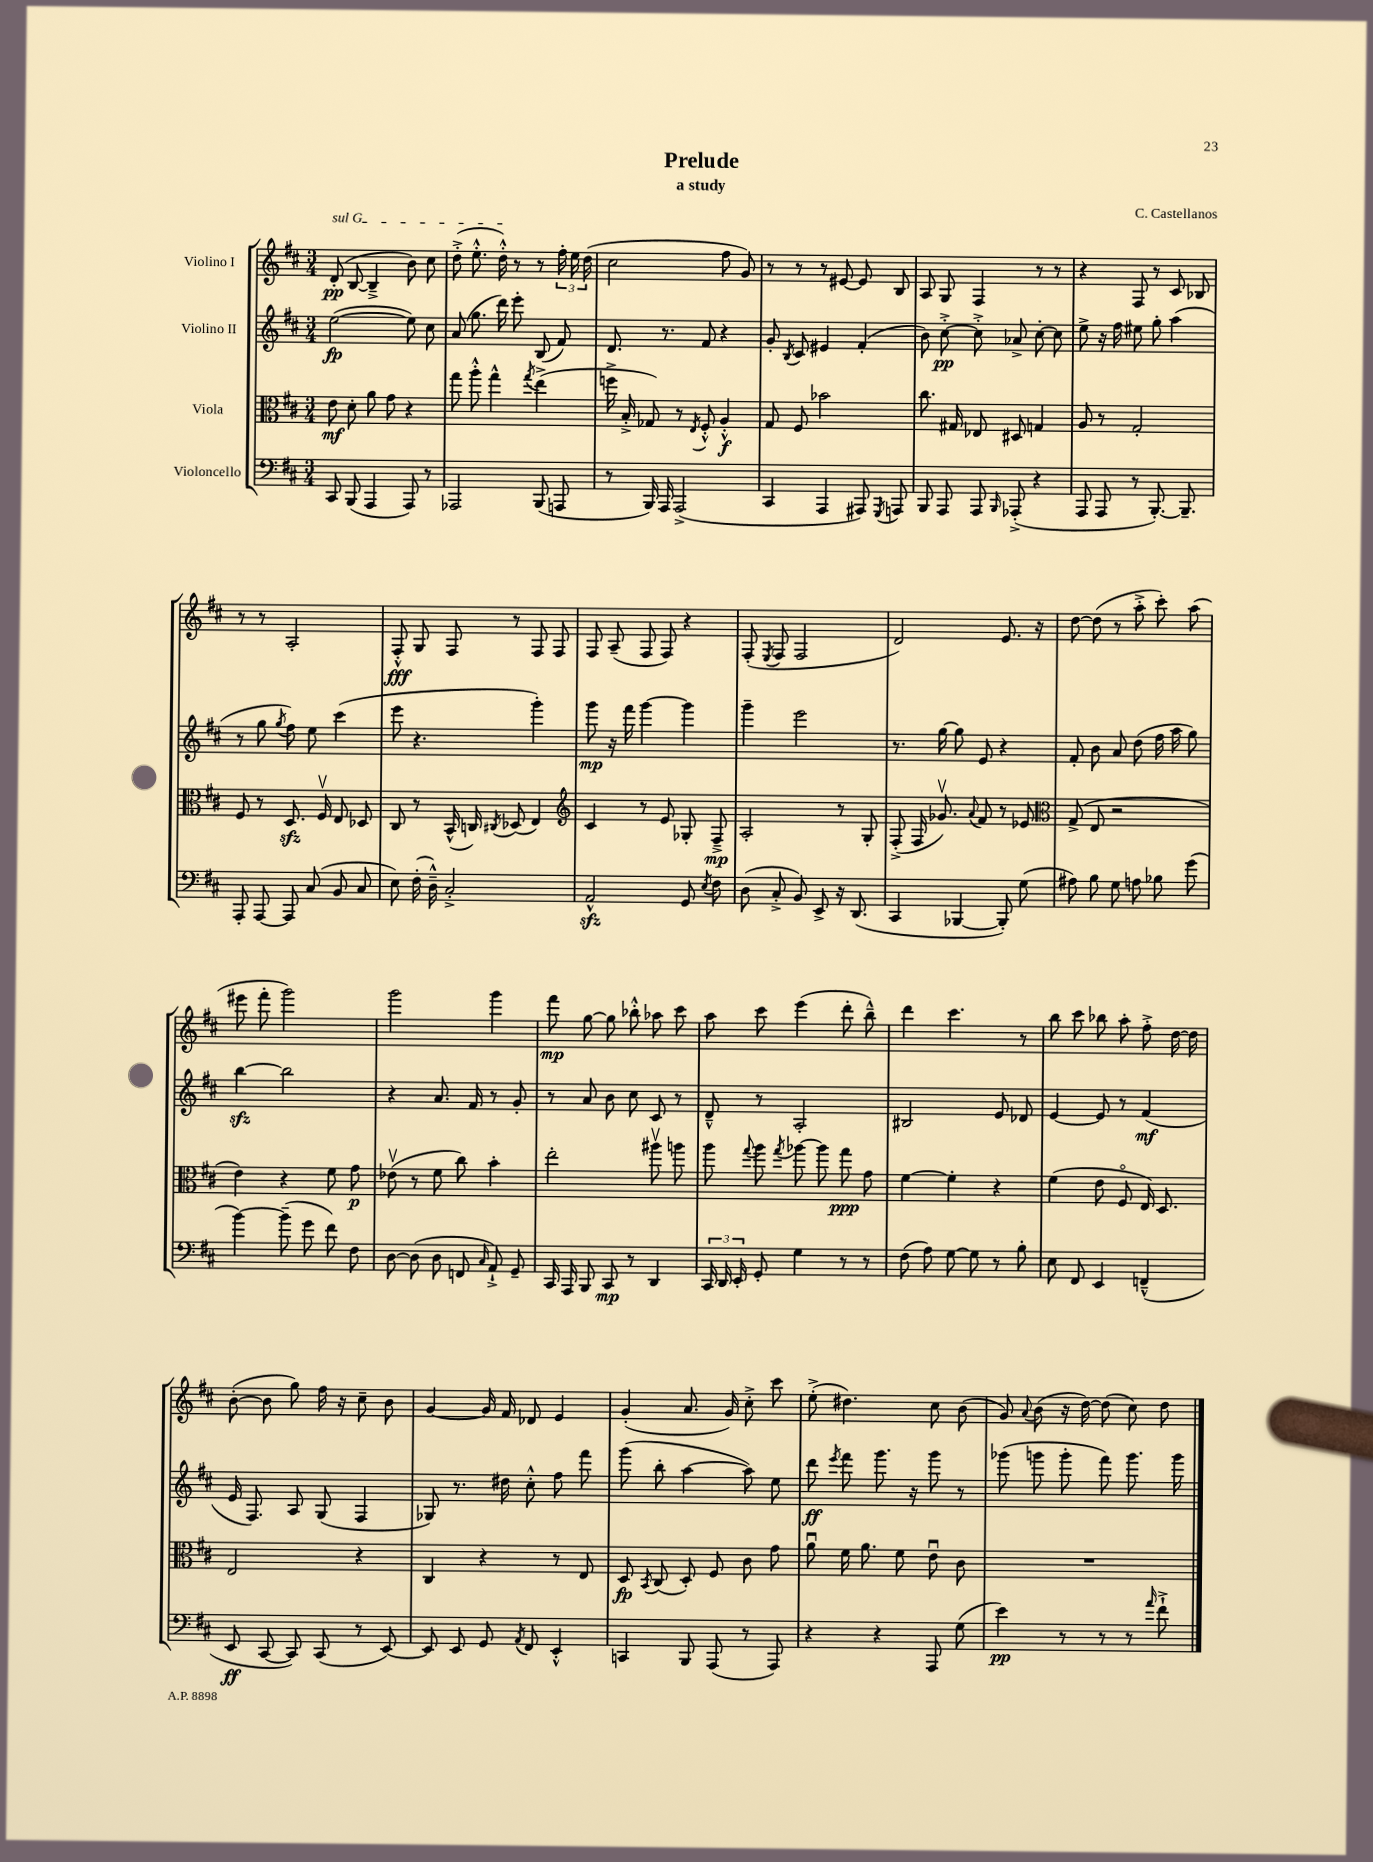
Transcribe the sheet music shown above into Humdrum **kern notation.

**kern	**dynam	**kern	**dynam	**kern	**dynam	**kern	**dynam
*part4	*part4	*part3	*part3	*part2	*part2	*part1	*part1
*staff4	*staff4	*staff3	*staff3	*staff2	*staff2	*staff1	*staff1
*I"Violoncello	*	*I"Viola	*	*I"Violino II	*	*I"Violino I	*
*clefF4	*	*clefC3	*	*clefG2	*	*clefG2	*
*k[f#c#]	*	*k[f#c#]	*	*k[f#c#]	*	*k[f#c#]	*
*M3/4	*	*M3/4	*	*M3/4	*	*M3/4	*
=1	=1	=1	=1	=1	=1	=1	=1
!	!	!	!	!	!	!LO:TX:a:i:t=sul G	!
8CC#/	.	8e\	mf	([2ee\	fp	(8d'/	pp
(8BBB/	.	8d'\	.	.	.	[8B/	.
4AAA/	.	8a\	.	.	.	4B~^/]	.
.	.	8g\	.	.	.	.	.
8AAA/)	.	4r	.	8ee\])	.	8b\)	.
8r	.	.	.	8cc#\	.	8cc#\	.
=2	=2	=2	=2	=2	=2	=2	=2
2AAA-X/	.	8gg\	.	(8a/	.	(8dd'^\	.
.	.	8aa'^^\	.	8.gg\	.	8.ee'^^\	.
.	.	4gg^^\	.	.	.	.	.
.	.	.	.	16ddd\)	.	16dd'^^\)	.
.	.	.	.	8eee'\	.	8r	.
.	.	8qgg/	.	.	.	.	.
(8BBB/	.	(4ee^\	.	(8B/	.	8r	.
8AAAn/	.	.	.	8f#/)	.	24ff#'\	.
.	.	.	.	.	.	24ee\	.
.	.	.	.	.	.	(24dd\	.
=3	=3	=3	=3	=3	=3	=3	=3
8r	.	16ffn^\	.	8.d/	.	2cc#\	.
.	.	16B'^/	.	.	.	.	.
16BBB/)	.	8G-X/)	.	.	.	.	.
16AAA/	.	.	.	8.r	.	.	.
(2AAA^/	.	8r	.	.	.	.	.
.	.	8qE/	.	.	.	.	.
.	.	8F#'^^/	.	8f#/	.	.	.
.	.	4A'^^/	f	4r	.	8ff#\	.
.	.	.	.	.	.	8g/)	.
=4	=4	=4	=4	=4	=4	=4	=4
4CC#/	.	8G/	.	8g'/	.	8r	.
.	.	.	.	8qB/	.	.	.
.	.	8F#/	.	8c#/	.	8r	.
4AAA/	.	2b-X\	.	4e#X/	.	8r	.
.	.	.	.	.	.	[8e#X/	.
8AAA#X/)	.	.	.	(4f#'/	.	8e#/]	.
8qGGG/	.	.	.	.	.	.	.
8AAAn/	.	.	.	.	.	8B/	.
=5	=5	=5	=5	=5	=5	=5	=5
8BBB/	.	8.cc#\	.	8b\)	.	8A/	.
8AAA/	.	.	.	[8cc#'^\	pp	8G/	.
.	.	16G#X/	.	.	.	.	.
8AAA/	.	8E-X/	.	8cc#'^\]	.	4F#/	.
16qqBBB/	.	.	.	.	.	.	.
(8AAA-X'^/	.	8D#X/	.	8a-X^/	.	.	.
4r	.	4Gn/	.	[8cc#'\	.	8r	.
.	.	.	.	8cc#\]	.	8r	.
=6	=6	=6	=6	=6	=6	=6	=6
8AAA/	.	8A/	.	8ee^\	.	4r	.
8AAA/	.	8r	.	16r	.	.	.
.	.	.	.	16ff#\	.	.	.
8r	.	2G'/	.	8ee#X\	.	8F#/	.
[8.BBB'/)	.	.	.	8gg'\	.	8r	.
.	.	.	.	(4aa\	.	8c#/	.
8.BBB~/]	.	.	.	.	.	.	.
.	.	.	.	.	.	8B-X/	.
!!LO:LB:g=z
=7	=7	=7	=7	=7	=7	=7	=7
8AAA'/	.	8F#/	.	8r	.	8r	.
[8AAA/	.	8r	.	8gg\	.	8r	.
.	.	.	.	8qgg/	.	.	.
8AAA/]	.	8.Dzz/	.	8ff#\)	.	2A'/	.
(8C#/	.	.	.	8ee\	.	.	.
.	.	16F#v/	.	.	.	.	.
8BB/	.	8E/	.	(4ccc#\	.	.	.
8C#/	.	8D-X/	.	.	.	.	.
=8	=8	=8	=8	=8	=8	=8	=8
8E\)	.	8C#/	.	8eee\	.	8F#'^^/	fff
(16F#'\	.	8r	.	4.r	.	8G/	.
16D~^^\)	.	.	.	.	.	.	.
2C#'^/	.	(16BB^^/	.	.	.	8F#/	.
.	.	16Cn/)	.	.	.	.	.
.	.	8qC#X/	.	.	.	.	.
.	.	(8D-X/	.	.	.	8r	.
.	.	4E/)	.	4ggg'\)	.	8F#/	.
.	.	.	.	.	.	8F#/	.
=9	=9	=9	=9	=9	=9	=9	=9
*	*	*clefG2	*	*	*	*	*
2AAzz^^/	.	4c#/	.	8ggg\	mp	8F#/	.
.	.	.	.	16r	.	(8A~/	.
.	.	.	.	16fff#\	.	.	.
.	.	8r	.	[4ggg\	.	8F#/	.
.	.	8e/	.	.	.	8F#/)	.
8GG/	.	8G-X'/	.	4ggg\]	.	4r	.
8qE/	.	.	.	.	.	.	.
8F#\	.	8F#~^/	mp	.	.	.	.
=10	=10	=10	=10	=10	=10	=10	=10
(8D\	.	2A'/	.	4ggg~\	.	(8F#'/	.
.	.	.	.	.	.	8qE/	.
8C#'^/	.	.	.	.	.	8F#/	.
8BB/)	.	.	.	2eee\	.	2F#/	.
8EE^/	.	.	.	.	.	.	.
16r	.	8r	.	.	.	.	.
(8.DD/	.	.	.	.	.	.	.
.	.	8G'/	.	.	.	.	.
=11	=11	=11	=11	=11	=11	=11	=11
4CC#/	.	(8F#'^/	.	8.r	.	2d/)	.
.	.	16F#/	.	.	.	.	.
.	.	8.g-Xv/)	.	[16gg\	.	.	.
[4BBB-X/	.	.	.	8gg\]	.	.	.
.	.	8qqa/	.	.	.	.	.
.	.	8f#/	.	8e/	.	.	.
8BBB-'/])	.	8r	.	4r	.	8.e/	.
(8G\	.	8e-X/	.	.	.	.	.
.	.	.	.	.	.	16r	.
=12	=12	=12	=12	=12	=12	=12	=12
*	*	*clefC3	*	*	*	*	*
8A#X\)	.	(8G^/	.	8f#'/	.	[8dd\	.
8B\	.	8E/	.	8b\	.	(8dd\]	.
8G\	.	2r	.	8a/	.	8r	.
8An\	.	.	.	(8dd\	.	8aa'^\	.
8B-X\	.	.	.	16ff#\	.	8ccc#'\)	.
.	.	.	.	16aa\	.	.	.
(8g\	.	.	.	8gg\)	.	(8aa\	.
!!LO:LB:g=z
=13	=13	=13	=13	=13	=13	=13	=13
[4b\)	.	4e\)	.	[4bbzz\	.	8eee#X\	.
.	.	.	.	.	.	8fff#'\	.
(8b~\]	.	4r	.	2bb\]	.	2ggg\)	.
8g\	.	.	.	.	.	.	.
8f#\)	.	8f#\	.	.	.	.	.
8F#\	.	8g\	p	.	.	.	.
=14	=14	=14	=14	=14	=14	=14	=14
[8D\	.	(8e-Xv\	.	4r	.	2ggg\	.
(8D\]	.	8r	.	.	.	.	.
8D\	.	8f#\	.	8.a/	.	.	.
8FFn/	.	8cc#\)	.	.	.	.	.
.	.	.	.	16f#/	.	.	.
16qqC#/	.	.	.	.	.	.	.
8AA`^/)	.	4b'\	.	8r	.	4ggg\	.
8GG~/	.	.	.	8g'/	.	.	.
=15	=15	=15	=15	=15	=15	=15	=15
16CC#/	.	2ee'\	.	8r	.	8fff#\	mp
16AAA/	.	.	.	.	.	.	.
8BBB/	.	.	.	8a/	.	[8gg\	.
8CC#/	mp	.	.	8b\	.	8gg\]	.
8r	.	.	.	8cc#\	.	8bb-X'^^\	.
4DD/	.	8aa#Xv\	.	8c#/	.	8aa-X\	.
.	.	8aan\	.	8r	.	8ccc#\	.
=16	=16	=16	=16	=16	=16	=16	=16
24CC#/	.	8aa\	.	8d~^^/	.	8aa\	.
24DD/	.	.	.	.	.	.	.
24EE'/	.	.	.	.	.	.	.
.	.	8qqgg/	.	.	.	.	.
8GG'/	.	8aa\	.	8r	.	8ccc#\	.
.	.	8qgg/	.	.	.	.	.
4G\	.	[8aa-X\	.	2A'/	.	(4eee\	.
.	.	8aa-\]	.	.	.	.	.
8r	.	8gg\	ppp	.	.	8ddd'\	.
8r	.	8g\	.	.	.	8bb~^^\)	.
=17	=17	=17	=17	=17	=17	=17	=17
(8F#\	.	[4f#\	.	2B#X/	.	4ddd\	.
8A\)	.	.	.	.	.	.	.
[8G\	.	4f#'\]	.	.	.	4.ccc#\	.
8G\]	.	.	.	.	.	.	.
8r	.	4r	.	8e/	.	.	.
8B'\	.	.	.	8d-X/	.	8r	.
=18	=18	=18	=18	=18	=18	=18	=18
8E\	.	(4f#\	.	[4e/	.	8bb\	.
8FF#/	.	.	.	.	.	8ccc#\	.
4EE/	.	8e\	.	8e/]	.	8bb-X\	.
.	.	8F#/	.	8r	.	8aa'\	.
(4FFn~^^/	.	16E/)	.	(4f#/	mf	8ff#'^\	.
.	.	8.D/	.	.	.	.	.
.	.	.	.	.	.	[16dd\	.
.	.	.	.	.	.	16dd\]	.
!!LO:LB:g=z
=19	=19	=19	=19	=19	=19	=19	=19
8EE/	ff	2E/	.	16e/	.	([8b'\	.
.	.	.	.	8.F#/)	.	.	.
[8CC#/	.	.	.	.	.	8b\]	.
8CC#/])	.	.	.	8A/	.	8gg\)	.
(8CC#/	.	.	.	(8G/	.	16ff#\	.
.	.	.	.	.	.	16r	.
8r	.	4r	.	4F#/	.	8cc#~\	.
[8EE/)	.	.	.	.	.	8b\	.
=20	=20	=20	=20	=20	=20	=20	=20
8EE/]	.	4C#/	.	8G-X/)	.	[4g/	.
8EE/	.	.	.	8.r	.	.	.
8GG/	.	4r	.	.	.	16g/]	.
.	.	.	.	16dd#X\	.	16f#/	.
8qAA/	.	.	.	.	.	.	.
8FF#/	.	.	.	8cc#'^^\	.	8d-X/	.
4EE'^^/	.	8r	.	8ff#\	.	4e/	.
.	.	8E/	.	8fff#\	.	.	.
=21	=21	=21	=21	=21	=21	=21	=21
4CCn/	.	8D/	fp	(8ggg\	.	(4g'/	.
.	.	8qBB/	.	.	.	.	.
.	.	(8C#/	.	8bb'\	.	.	.
8BBB/	.	8D'/)	.	[4aa\	.	8.a/	.
(8AAA/	.	8F#/	.	.	.	.	.
.	.	.	.	.	.	16g/)	.
8r	.	8c#\	.	8aa\])	.	8cc#'^\	.
8AAA/)	.	8g\	.	8ee\	.	8ccc#\	.
=22	=22	=22	=22	=22	=22	=22	=22
4r	.	8au\	.	8ddd\	ff	(8ee'^\	.
.	.	.	.	8qeee/	.	.	.
.	.	16f#\	.	8fff#\	.	4.dd#X\)	.
.	.	8.a\	.	.	.	.	.
4r	.	.	.	8.ggg\	.	.	.
.	.	8f#\	.	.	.	.	.
.	.	.	.	16r	.	.	.
8AAA/	.	8eu\	.	8ggg\	.	8cc#\	.
(8G\	.	8c#\	.	8r	.	(8b\	.
=23	=23	=23	=23	=23	=23	=23	=23
4e\)	pp	2.r	.	(8ggg-X\	.	8g/)	.
.	.	.	.	.	.	8qqa/	.
.	.	.	.	8gggn\	.	(8b\	.
8r	.	.	.	8ggg'\	.	16r	.
.	.	.	.	.	.	[16dd\)	.
8r	.	.	.	8fff#\)	.	(8dd\]	.
8r	.	.	.	8.ggg\	.	8cc#\)	.
16qqa/	.	.	.	.	.	.	.
8f#`^\	.	.	.	.	.	8dd\	.
.	.	.	.	16ggg\	.	.	.
==	==	==	==	==	==	==	==
*-	*-	*-	*-	*-	*-	*-	*-
